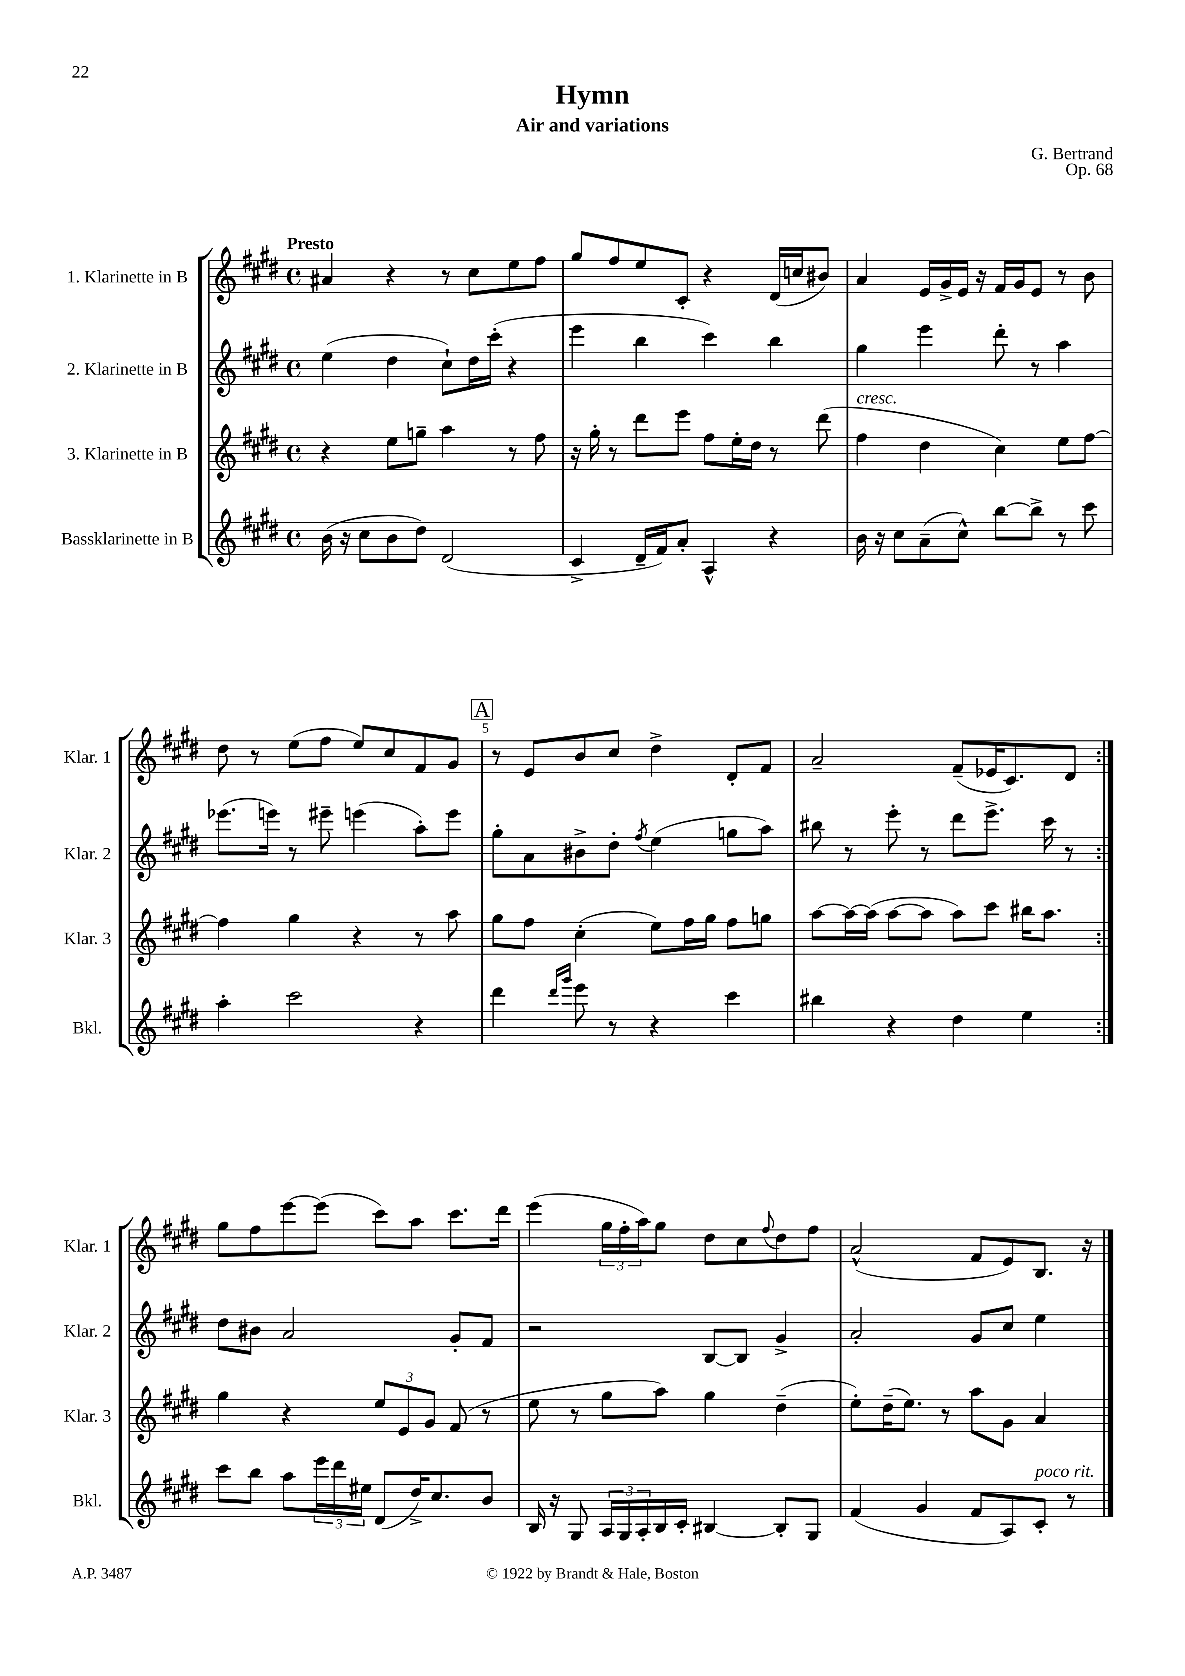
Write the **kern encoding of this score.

**kern	**kern	**kern	**kern
*staff4	*staff3	*staff2	*staff1
*clefG2	*clefG2	*clefG2	*clefG2
*k[f#c#g#d#]	*k[f#c#g#d#]	*k[f#c#g#d#]	*k[f#c#g#d#]
*M4/4	*M4/4	*M4/4	*M4/4
*met(c)	*met(c)	*met(c)	*met(c)
(16b	4r	(4ee	4a#
16r	.	.	.
8cc#	.	.	.
8b	8ee	4dd#	4r
8dd#)	8gg~	.	.
(2d#	4aa	8cc#`)	8r
.	.	16dd#	8cc#
.	.	(16ccc#'	.
.	8r	4r	8ee
.	8ff#	.	8ff#
=	=	=	=
4c#^	16r	4eee	8gg#
.	16gg#'	.	.
.	8r	.	8ff#
16d#~	8ddd#	4bb	8ee
16f#)	.	.	.
8a'	8eee	.	8c#'
4A^^	8ff#	4ccc#)	4r
.	16ee'	.	.
.	16dd#	.	.
4r	8r	4bb	(16d#
.	.	.	16cc
.	(8ddd#	.	8b#)
=	=	=	=
16b	4ff#	4gg#	4a
16r	.	.	.
8cc#	.	.	.
(8a~	4dd#	4eee	16e
.	.	.	16g#^
8cc#^^)	.	.	16e
.	.	.	16r
[8bb	4cc#)	8ddd#'	16f#
.	.	.	16g#
8bb^]	.	8r	8e
8r	8ee	4aa	8r
8ccc#	[8ff#	.	8b
=	=	=	=
4aa'	4ff#]	(8.eee-	8dd#
.	.	.	8r
.	.	16eee)	.
2ccc#	4gg#	8r	(8ee
.	.	8eee#~	8ff#
.	4r	(4eee	8ee)
.	.	.	8cc#
4r	8r	8aa')	8f#
.	8aa	8eee	8g#
=	=	=	=
4ddd#	8gg#	8gg#'	8r
.	8ff#	8a	8e
16qqddd#	.	.	.
16qqggg#	.	.	.
8eee	(4cc#'	8b#^	8b
8r	.	8dd#'	8cc#
.	.	8qff#	.
4r	8ee)	(4ee	4dd#^
.	16ff#	.	.
.	16gg#	.	.
4ccc#	8ff#	8gg	8d#'
.	8gg	8aa)	8f#
=	=	=	=
4bb#	[8aa	8bb#	2a~
.	16aa_	8r	.
.	(16aa]	.	.
4r	[8aa	8eee'	.
.	8aa]	8r	.
4dd#	8aa)	8ddd#	(8f#~
.	8ccc#	8.eee^	16e-
.	.	.	8.c#)
4ee	16bb#	.	.
.	8.aa	16ccc#	.
.	.	8r	8d#
=:|!	=:|!	=:|!	=:|!
8ccc#	4gg#	8dd#	8gg#
8bb	.	8b#	8ff#
8aa	4r	2a	[8eee
24eee	.	.	(8eee]
24ddd#	.	.	.
24ee#	.	.	.
(8d#	12ee	.	8ccc#)
.	12e	.	.
16dd#^)	.	.	8aa
.	12g#	.	.
8.cc#	.	.	.
.	(8f#	8g#'	8.ccc#
8b	8r	8f#	.
.	.	.	16ddd#
=	=	=	=
16B	8ee	2r	(4eee
16r	.	.	.
8G#	8r	.	.
24A	8gg#	.	24gg#
24G#	.	.	24ff#'
24A'	.	.	24aa)
16B	8aa)	.	8gg#
16c#'	.	.	.
[4B#	4gg#	[8B	8dd#
.	.	8B]	8cc#
.	.	.	8qqff#
8B#']	(4dd#~	4g#^	8dd#
8G#	.	.	8ff#
=	=	=	=
(4f#	8ee')	2a'	(2a^^
.	(16dd#~	.	.
.	8.ee)	.	.
4g#	.	.	.
.	8r	.	.
8f#	8aa	8g#	8f#
8A)	8g#	8cc#	8e)
8c#'	4a	4ee	8.B
8r	.	.	.
.	.	.	16r
==	==	==	==
*-	*-	*-	*-
